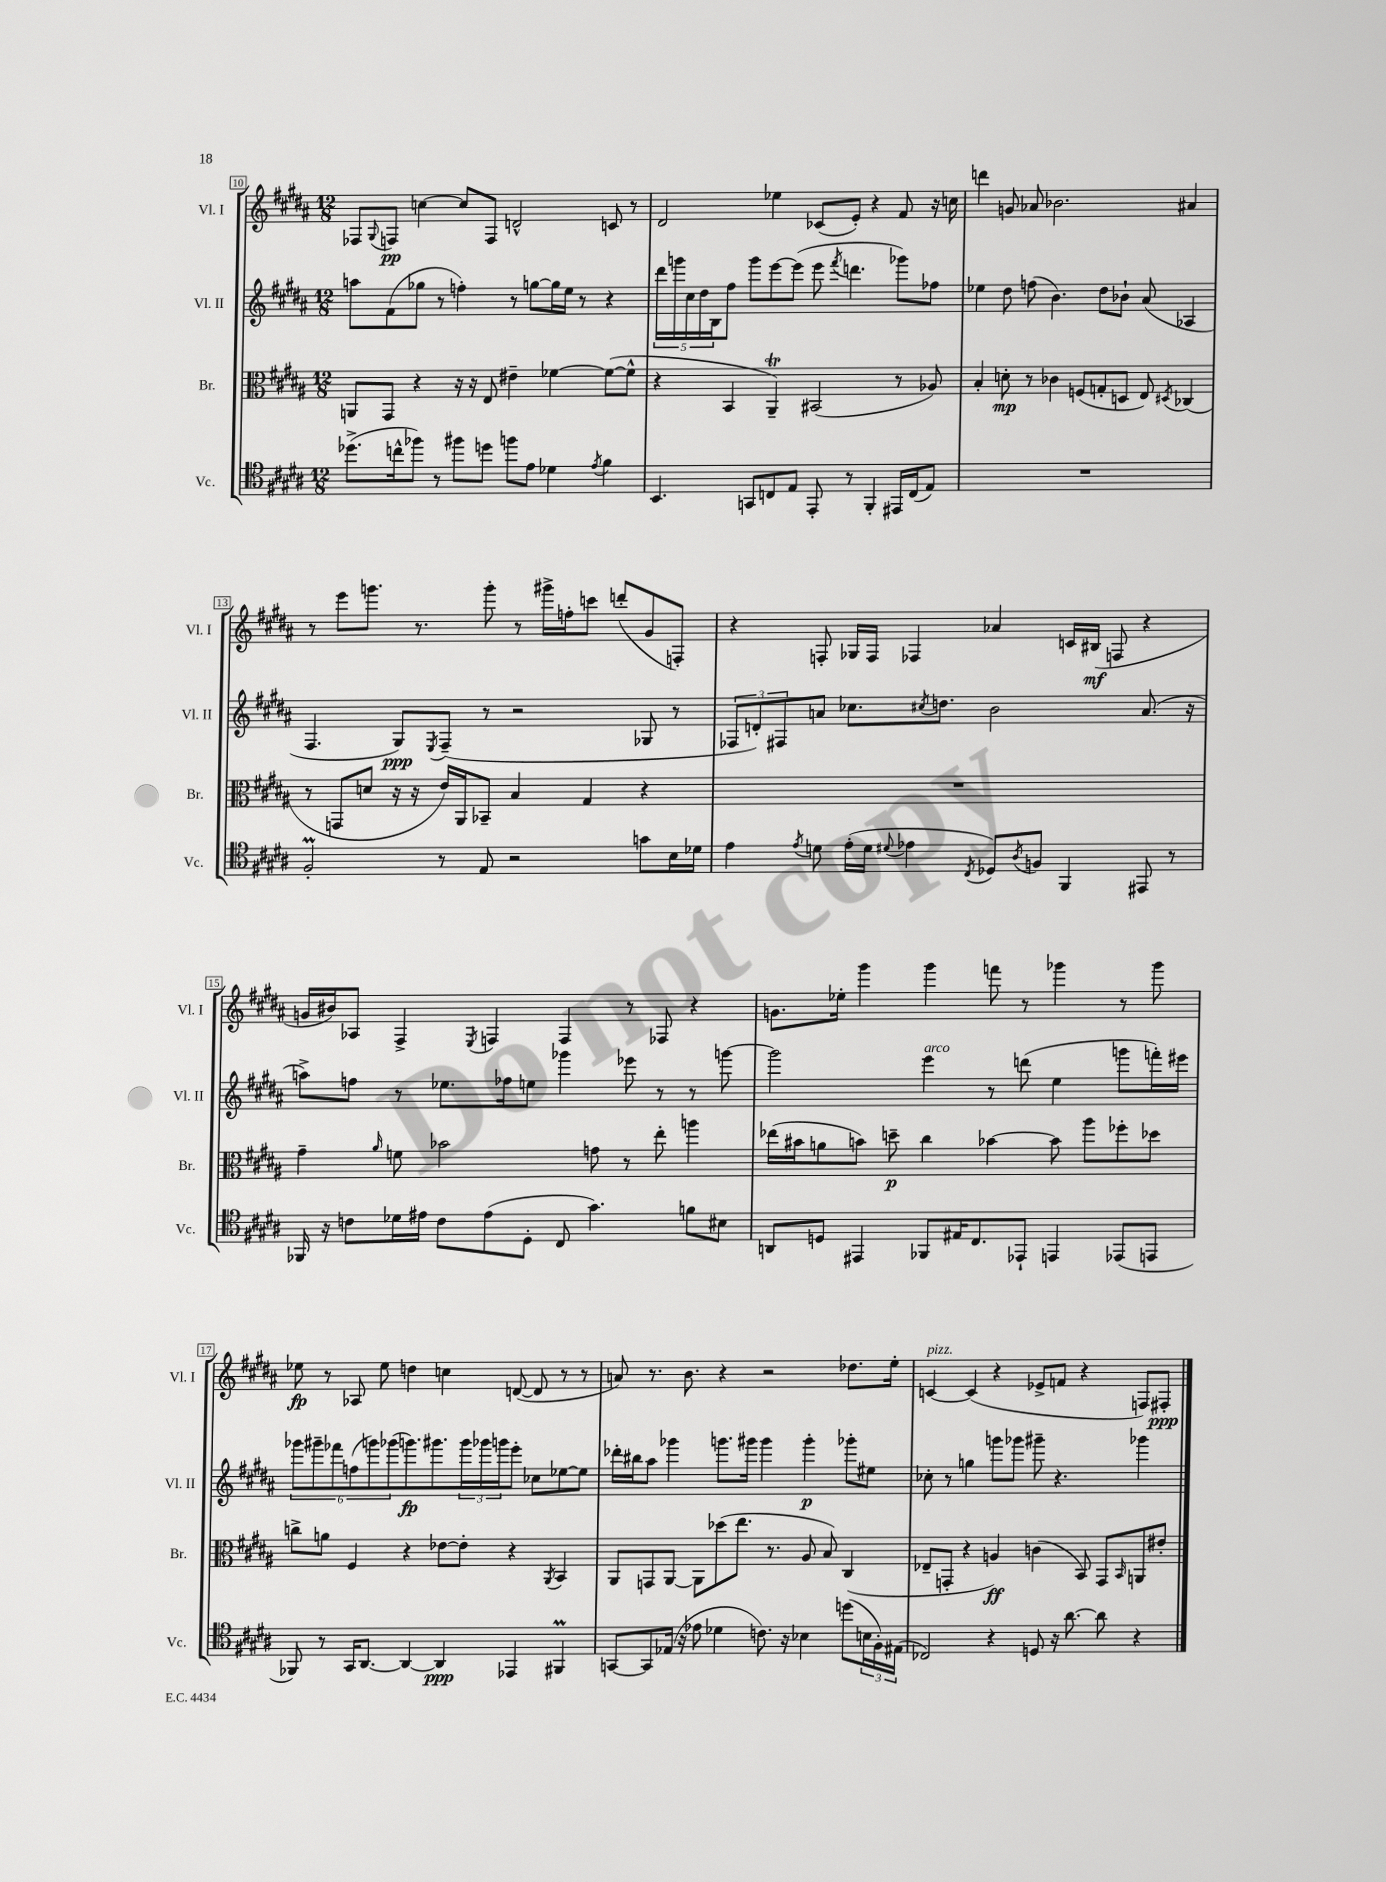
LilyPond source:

<<
\new StaffGroup <<
\new Staff = "s0" \with { instrumentName = "Vl. I" shortInstrumentName = "Vl. I" } {
    \clef treble \key b \major \numericTimeSignature \time 12/8
    fes8 \appoggiatura { gis8 } f8\pp c''4~ c''8 f8 d'2-^ c'8 r8 |
    dis'2 ees''4 ces'8( e'8-.) r4 fis'8 r16 c''16 |
    d'''4 g'8 aes'8 bes'2. ais'4 |
    r8 e'''8 g'''8. r8. g'''8-. r8 gis'''16-> f''16-. c'''8 d'''8-.( gis'8 f8-.) |
    r4 f8-. ges16 f16 fes4 aes'4 c'16 bis16\mf( f8 r4 |
    g'16 bis'16) aes8 fis4-> \acciaccatura { e8 } f4 f4 r8 fes8 r4 |
    g'8. ees''16-. gis'''4 gis'''4 f'''8 r8 ges'''4 r8 ges'''8 |
    ees''8\fp r8 aes8 ees''8 d''4 c''4 d'8~( d'8 r8 r8 |
    a'8) r8. b'8. r4 r2 des''8. e''16-. |
    c'4~^\markup { \italic "pizz." } c'4( r4 ees'8-> f'8 r4 f8) fis8-.\ppp \bar "|." |
}
\new Staff = "s1" \with { instrumentName = "Vl. II" shortInstrumentName = "Vl. II" } {
    \clef treble \key b \major \numericTimeSignature \time 12/8
    a''8 fis'8( ges''8 r8 f''4-.) r8 g''8~ g''16 e''16 r8 r4 |
    \tuplet 5/4 { dis'''16 g'''16 cis''16 dis''16 b16 } fis''8 g'''8 e'''8~ e'''8( e'''8 \acciaccatura { fis'''8 } d'''4. ges'''8) fes''8 |
    ees''4 dis''8 f''8( b'4.) dis''8 bes'8-! ais'8( aes4 |
    fis4. gis8\ppp) \acciaccatura { e8 } fis8--( r8 r2 ges8 r8 |
    \tuplet 3/2 { fes8 d'8-.) fis8 } a'8 ces''8. \acciaccatura { cis''8 } d''8. b'2 a'8.( r16 |
    a''8->) f''8 r8 ees''8. fes''16 e''8 ges'''4 ees'''8 r8 r8 g'''8~ |
    g'''2 e'''4^\markup { \italic "arco" } r8 d'''8( e''4 g'''8 f'''16-.) eis'''16 |
    \tuplet 6/4 { ges'''8 gis'''8-- fes'''8 f''8( g'''8) ges'''8( } g'''8.\fp) gis'''8. \tuplet 3/2 { gis'''16 ges'''16 g'''16 } e'''8-. ces''8 ees''8~ ees''8 |
    des'''16-. bis''16 ais''8 ges'''4 g'''8. gis'''16 gis'''4 gis'''4-.\p ges'''8-. eis''8 |
    ces''8-. r8 g''4 g'''8 ges'''8 gis'''8-- r4. ges'''4 \bar "|." |
}
\new Staff = "s2" \with { instrumentName = "Br." shortInstrumentName = "Br." } {
    \clef alto \key b \major \numericTimeSignature \time 12/8
    a,8 gis,8 r4 r16 r16 e8 eis'4-- fes'4~ fes'8~( fes'8-^ |
    r4 b,4 ais,4--\trill) bis,2( r8 aes8) |
    b4-. d'8-.\mp r8 ces'4 f8( g8-. d8 e8) \acciaccatura { dis8 } ces4( |
    r8 g,8 d'8 r16 r16 e'16) ais,16 bes,8-- b4 gis4 r4 |
    R1. |
    gis'4-- \grace { ais'16 } f'8 bes'2 g'8 r8 e''8-. a''4 |
    ees''16( bis'16 a'8 b'8) d''8--\p cis''4 bes'4~ bes'8 ais''8 fes''8-. des''8 |
    c''8-> a'8 fis4 r4 ees'8~ ees'8-. r4 \acciaccatura { ais,8 } b,4 |
    ais,8 g,8 ais,8~ ais,8 des''8( e''8. r8. ais8 b8) cis4( |
    ees8-- g,8-. r4 a4\ff) c'4( b,8) g,8 \grace { b,16 } a,8 eis'8-. \bar "|." |
}
\new Staff = "s3" \with { instrumentName = "Vc." shortInstrumentName = "Vc." } {
    \clef tenor \key b \major \numericTimeSignature \time 12/8
    des''8.->( c''16-^ fes''8) r8 fis''8 d''8 f''8 e'8 des'4 \acciaccatura { e'8 } fis'4 |
    b,4. g,8 c8 e8 e,8-. r8 fis,4-. eis,16 c16( e8) |
    R1. |
    fis2-.\prall r8 e8 r2 g'8 b16 des'16 |
    e'4 \acciaccatura { e'8 } d'8 e'16-.( d'16 \appoggiatura { dis'8 } ees'4 \acciaccatura { cis8 } des8) \acciaccatura { ais8 } f8 fis,4 eis,8 r8 |
    fes,16 r16 c'8 des'16 eis'16 c'8 eis'8( dis8-. cis8 gis'4.) f'8 bis8 |
    a,8 d8 eis,4 fes,8 eis16 cis8. ees,8-! e,4 ees,8( e,8 |
    fes,8) r8 gis,16 ais,8.~ ais,4~ ais,4\ppp ees,4 fis,4\prall |
    g,8~ g,8 ees16( r16 ees'8 des'4 c'8.) r16 bes4 d''8( \tuplet 3/2 { b16 fis16-.) eis16( } |
    ces2) r4 d8 r16 ais'8.~ ais'8 r4 \bar "|." |
}
>>
>>
\layout { \context { \Score currentBarNumber = #10 \override BarNumber.stencil = #(make-stencil-boxer 0.1 0.3 ly:text-interface::print) } }
